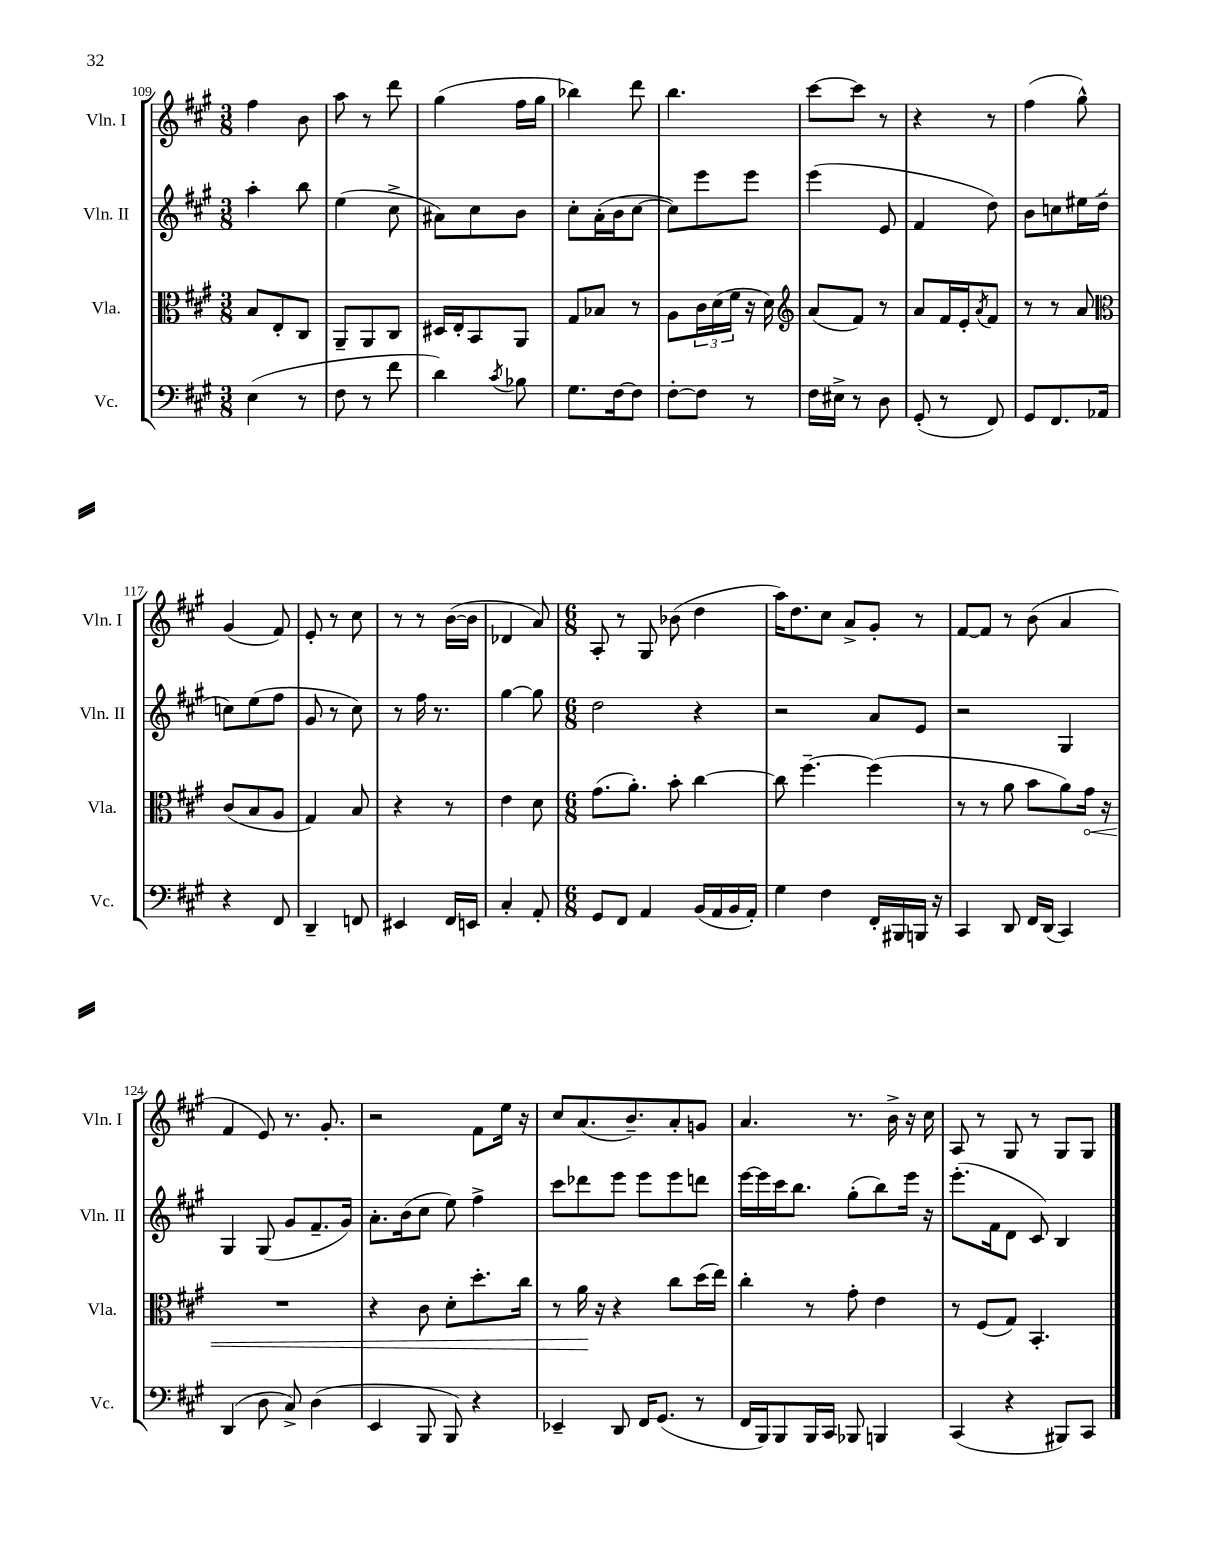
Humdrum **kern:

**kern	**kern	**dynam	**kern	**kern
*part4	*part3	*part3	*part2	*part1
*staff4	*staff3	*staff3	*staff2	*staff1
*I"Vc.	*I"Vla.	*	*I"Vln. II	*I"Vln. I
*I'Vc.	*I'Vla.	*	*I'Vln. II	*I'Vln. I
*clefF4	*clefC3	*	*clefG2	*clefG2
*k[f#c#g#]	*k[f#c#g#]	*	*k[f#c#g#]	*k[f#c#g#]
*M3/8	*M3/8	*	*M3/8	*M3/8
=109	=109	=109	=109	=109
(4E\	8B/L	.	4aa'\	4ff#\
.	8E'/	.	.	.
8r	8C#/J	.	8bb\	8b\
=110	=110	=110	=110	=110
8F#\	8AA~/L	.	(4ee\	8aa\
8r	8AA/	.	.	8r
8f#\	8C#/J	.	8cc#^\	8ddd\
=111	=111	=111	=111	=111
4d\)	16D#X/LL	.	8a#X\L)	(4gg#\
.	16E'/J	.	.	.
.	8BB/	.	8cc#\	.
8qc#/	.	.	.	.
8B-X\	8AA/J	.	8b\J	16ff#\LL
.	.	.	.	16gg#\JJ
=112	=112	=112	=112	=112
8.G#\L	8G#/L	.	8cc#'\L	4bb-X\)
.	8B-X/J	.	(16a'\L	.
[16F#\k	.	.	16b\J	.
8F#\J]	8r	.	[8cc#\J	8ddd\
=113	=113	=113	=113	=113
[8F#'\L	8A\L	.	8cc#\L])	4.bb\
8F#\J]	24c#\L	.	8eee\	.
.	(24d\	.	.	.
.	24f#\JJ	.	.	.
8r	16r	.	8eee\J	.
.	16d\)	.	.	.
=114	=114	=114	=114	=114
*	*clefG2	*	*	*
16F#\LL	(8a/L	.	(4eee\	[8ccc#\L
16E#X^\JJ	.	.	.	.
8r	8f#/J)	.	.	8ccc#\J]
8D\	8r	.	8e/	8r
=115	=115	=115	=115	=115
(8GG#'/	8a/L	.	4f#/	4r
8r	16f#/L	.	.	.
.	16e'/J	.	.	.
.	8qa/	.	.	.
8FF#/)	8f#/J	.	8dd\)	8r
=116	=116	=116	=116	=116
8GG#/L	8r	.	8b\L	(4ff#\
8.FF#/	8r	.	8ccn\	.
.	8a/	.	16ee#X\L	8gg#^^\)
16AA-X/Jk	.	.	(16dd~\JJ	.
!!LO:LB:g=z
=117	=117	=117	=117	=117
*	*clefC3	*	*	*
4r	(8c#/L	.	8ccn\L)	(4g#/
.	8B/	.	(8ee\	.
8FF#/	8A/J	.	8ff#\J	8f#/)
=118	=118	=118	=118	=118
4DD~/	4G#/)	.	8g#/	8e'/
.	.	.	8r	8r
8FFn/	8B/	.	8cc#\)	8cc#\
=119	=119	=119	=119	=119
4EE#X/	4r	.	8r	8r
.	.	.	16ff#\	8r
.	.	.	8.r	.
16FF#/LL	8r	.	.	([16b\LL
16EEn/JJ	.	.	.	16b\JJ]
=120	=120	=120	=120	=120
4C#'/	4e\	.	[4gg#\	4d-X/
8AA'/	8d\	.	8gg#\]	8a/)
=121	=121	=121	=121	=121
*M6/8	*M6/8	*	*M6/8	*M6/8
8GG#/L	(8.g#\L	.	2dd\	8A'/
8FF#/J	.	.	.	8r
.	8.a'\J)	.	.	.
4AA/	.	.	.	8G#/
.	8b'\	.	.	(8b-X\
(16BB/LL	[4cc#\	.	4r	4dd\
16AA/	.	.	.	.
16BB/	.	.	.	.
16AA'/JJ)	.	.	.	.
=122	=122	=122	=122	=122
4G#\	8cc#\]	.	2r	16aa\KL)
.	.	.	.	8.dd\
.	[4.ff#~\	.	.	.
4F#\	.	.	.	8cc#\J
.	.	.	.	8a^/L
16FF#'/LL	(4ff#\]	.	8a/L	8g#'/J
16BBB#X/	.	.	.	.
16BBBn/JJ	.	.	8e/J	8r
16r	.	.	.	.
=123	=123	=123	=123	=123
4CC#/	8r	.	2r	[8f#/L
.	8r	.	.	8f#/J]
8DD/	8a\	.	.	8r
16FF#/LL	8b\L	.	.	(8b\
(16DD/JJ	.	.	.	.
4CC#/)	8a\)	.	4G#/	4a/
!	!	!LO:HP:b	!	!
.	16g#\Jk	<	.	.
.	16r	.	.	.
!!LO:LB:g=z
=124	=124	=124	=124	=124
(4DD/	2.r	.	4G#/	4f#/
8D\	.	.	(8G#/	8e/)
8C#^/)	.	.	8g#/L	8.r
(4D\	.	.	8.f#~/	.
.	.	.	.	8.g#'/
.	.	.	16g#/Jk)	.
=125	=125	=125	=125	=125
4EE/	4r	.	8.a'\L	2r
.	.	.	(16b\k	.
8BBB/	8c#\	.	8cc#\J	.
8BBB/)	8d'\L	.	8ee\)	.
4r	8.dd'\	.	4ff#^\	8f#\L
.	.	.	.	16ee\Jk
.	16cc#\Jk	.	.	16r
=126	=126	=126	=126	=126
4EE-X~/	8r	.	8ccc#\L	8cc#/L
.	16a\	.	8ddd-X\	(8.a/
.	16r	[	.	.
8DD/	4r	.	8eee\J	.
.	.	.	.	8.b~/)
16FF#/KL	.	.	8eee\L	.
(8.GG#/J	.	.	.	.
.	8cc#\L	.	8eee\	8a'/
8r	(16dd\L	.	8dddn\J	8gn/J
.	16ee\JJ)	.	.	.
=127	=127	=127	=127	=127
16FF#/LL	4cc#'\	.	[16eee\LL	4.a/
16BBB/J)	.	.	16eee\]	.
8BBB/	.	.	16ccc#\J	.
.	.	.	8.bb\J	.
16BBB/L	8r	.	.	.
16CC#/JJ	.	.	.	.
8BBB-X/	8g#'\	.	(8gg#'\L	8.r
4BBBn/	4e\	.	8bb\)	.
.	.	.	.	16b^\
.	.	.	16eee\Jk	16r
.	.	.	16r	16cc#\
=128	=128	=128	=128	=128
(4CC#/	8r	.	(8.eee'\L	8A/
.	(8F#/L	.	.	8r
.	.	.	16f#\k	.
4r	8G#/J)	.	8d\J	8G#/
.	4.BB'/	.	8c#/)	8r
8BBB#X/L)	.	.	4B/	8G#/L
8CC#/J	.	.	.	8G#/J
==	==	==	==	==
*-	*-	*-	*-	*-
